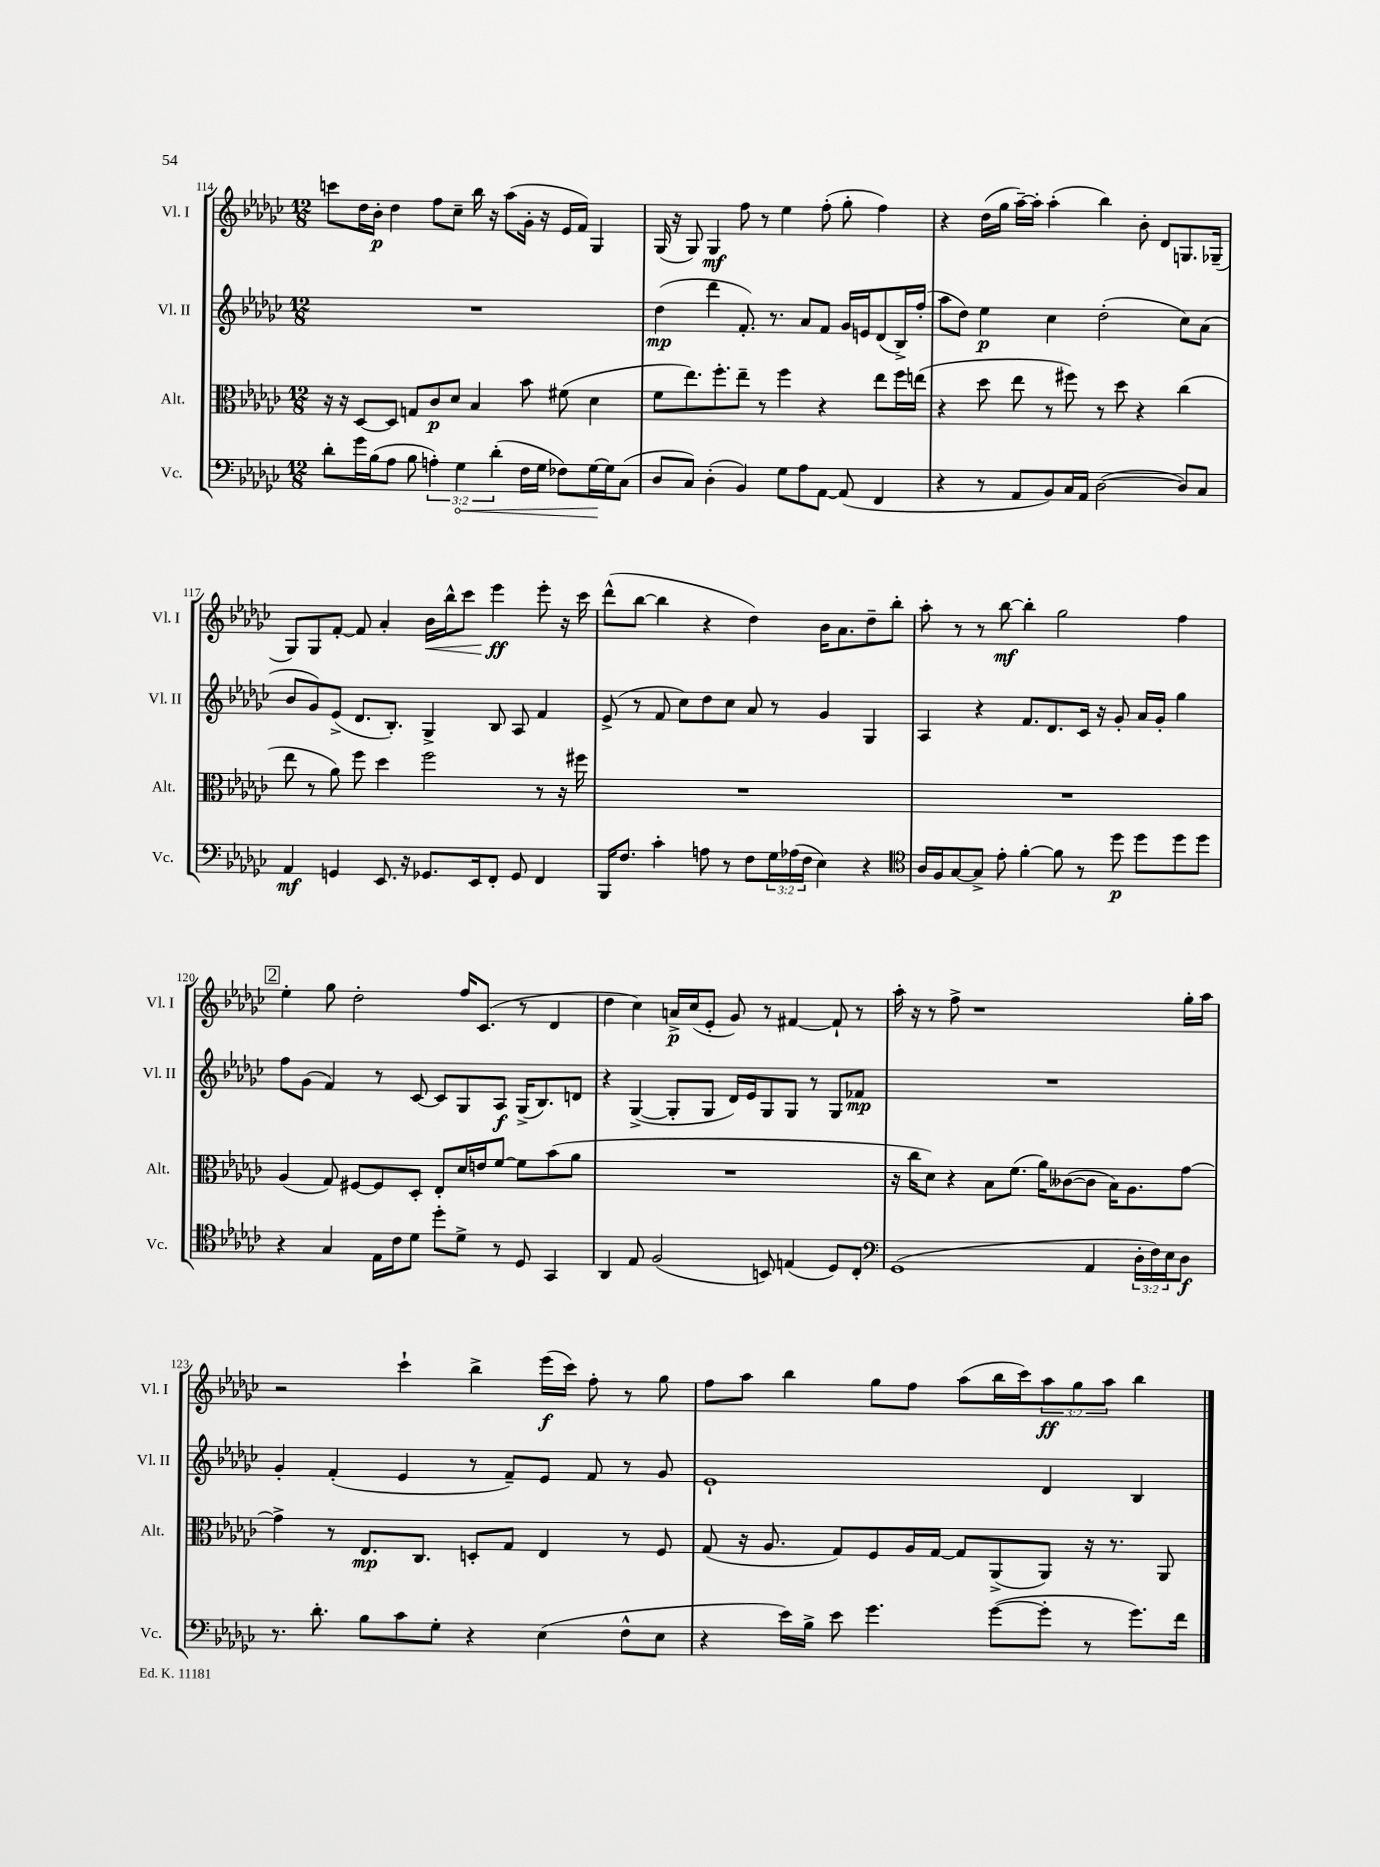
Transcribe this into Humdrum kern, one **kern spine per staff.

**kern	**dynam	**kern	**dynam	**kern	**dynam	**kern	**dynam
*part4	*part4	*part3	*part3	*part2	*part2	*part1	*part1
*staff4	*staff4	*staff3	*staff3	*staff2	*staff2	*staff1	*staff1
*I"Vc.	*	*I"Alt.	*	*I"Vl. II	*	*I"Vl. I	*
*I'Vc.	*	*I'Alt.	*	*I'Vl. II	*	*I'Vl. I	*
*clefF4	*	*clefC3	*	*clefG2	*	*clefG2	*
*k[b-e-a-d-g-c-]	*	*k[b-e-a-d-g-c-]	*	*k[b-e-a-d-g-c-]	*	*k[b-e-a-d-g-c-]	*
*M12/8	*	*M12/8	*	*M12/8	*	*M12/8	*
=114	=114	=114	=114	=114	=114	=114	=114
8d-'\L	.	16r	.	1.r	.	8cccn\L	.
.	.	16r	.	.	.	.	.
16g-\L	.	[8D-/L	.	.	.	16dd-\L	.
(16B-\J	.	.	.	.	.	16b-'\JJ	p
8A-\J	.	8D-/J]	.	.	.	4dd-\	.
8B-\	.	8Gn/L	.	.	.	.	.
6An'\)	.	8c-/	p	.	.	8ff\L	.
.	.	8d-/J	.	.	.	8cc-~\J	.
!	!LO:HP:b	!	!	!	!	!	!
6G-\	<	.	.	.	.	.	.
.	.	4B-/	.	.	.	16bb-\	.
.	.	.	.	.	.	16r	.
(6d-'\	.	.	.	.	.	.	.
.	.	.	.	.	.	(8aa-\L	.
16F\LL	.	8b-\	.	.	.	16g-'\Jk	.
16G-\JJ	.	.	.	.	.	16r	.
8F-X\L)	.	(8f#X\	.	.	.	16e-/LL	.
.	.	.	.	.	.	16f/JJ)	.
[16G-\L	.	4d-\	.	.	.	4G-/	.
16G-\J]	[	.	.	.	.	.	.
(8C-\J	.	.	.	.	.	.	.
=115	=115	=115	=115	=115	=115	=115	=115
8D-/L	.	8f\L	.	(4dd-\	mp	(16G-/	.
.	.	.	.	.	.	16r	.
8C-/J)	.	8.ee-\)	.	.	.	8G-/)	.
(4D-'\	.	.	.	4ddd-\	.	4G-/	mf
.	.	8.ff'\	.	.	.	.	.
4BB-/)	.	8ee-~\J	.	8.f'/)	.	8ff\	.
.	.	8r	.	.	.	8r	.
.	.	.	.	8.r	.	.	.
8G-\L	.	4ff\	.	.	.	4ee-\	.
8A-\	.	.	.	8a-/L	.	.	.
[8AA-\J	.	4r	.	8f/J	.	(8ff'\	.
(8AA-/]	.	.	.	16g-/LL	.	8gg-'\	.
.	.	.	.	16en/J	.	.	.
4FF/	.	8ee-\L	.	(8d-/	.	4ff\)	.
.	.	16ff\L	.	16B-^/L)	.	.	.
.	.	(16een\JJ	.	(16ff'/JJ	.	.	.
=116	=116	=116	=116	=116	=116	=116	=116
4r	.	4r	.	8aa-\L	.	4r	.
.	.	.	.	8dd-\J)	.	.	.
8r	.	8dd-\	.	4ee-\	p	(16dd-\LL	.
.	.	.	.	.	.	16gg-\JJ	.
8AA-/L	.	8ee-\	.	.	.	[16aa-~\LL)	.
.	.	.	.	.	.	16aa-'\JJ]	.
8BB-/)	.	8r	.	4cc-\	.	(4aa-'\	.
16C-/L	.	8ff#X\)	.	.	.	.	.
16AA-/JJ	.	.	.	.	.	.	.
([2D-\	.	8r	.	(2dd-'\	.	4bb-\)	.
.	.	8dd-\	.	.	.	.	.
.	.	4r	.	.	.	8b-'\	.
.	.	.	.	.	.	8d-/L	.
8D-/L])	.	(4cc-\	.	8cc-\L)	.	8.Gn/	.
8C-/J	.	.	.	(8a-\J	.	.	.
.	.	.	.	.	.	(16G-X~/Jk	.
!!LO:LB:g=z
=117	=117	=117	=117	=117	=117	=117	=117
4AA-/	mf	8ee-\	.	8b-/L	.	8G-/L)	.
.	.	8r	.	8g-/)	.	8G-/	.
4GGn/	.	8a-\)	.	(8e-^/J	.	[8f'/J	.
.	.	8ff\	.	8.d-/L	.	8f/]	.
8.EE-/	.	4dd-\	.	.	.	4a-'/	.
.	.	.	.	8.B-'/J)	.	.	.
16r	.	.	.	.	.	.	.
!	!	!	!	!	!	!	!LO:HP:b
8.GG-X/L	.	2ff\	.	4G-^/	.	16b-\LL	<
.	.	.	.	.	.	16bb-^^\J	.
.	.	.	.	.	.	8ccc-\J	.
16EE-/k	.	.	.	.	.	.	.
8FF'/J	.	.	.	8B-/	.	4eee-\	ff
8GG-/	.	.	.	8A-/	.	.	.
4FF/	.	8r	.	4f/	.	8eee-'\	[
.	.	16r	.	.	.	16r	.
.	.	16ff#X\	.	.	.	16ccc-\	.
=118	=118	=118	=118	=118	=118	=118	=118
16BBB-/KL	.	1.r	.	(8e-^/	.	(8ddd-^^\L	.
8.F/J	.	.	.	.	.	.	.
.	.	.	.	8r	.	[8bb-\J	.
4c-'\	.	.	.	8f/	.	4bb-\]	.
.	.	.	.	8cc-\L)	.	.	.
8An\	.	.	.	8dd-\	.	4r	.
8r	.	.	.	8cc-\J	.	.	.
8F\L	.	.	.	8a-/	.	4dd-\)	.
24G-\L	.	.	.	8r	.	.	.
(24A-X\	.	.	.	.	.	.	.
24F\JJ	.	.	.	.	.	.	.
4E-\)	.	.	.	4g-/	.	16b-\KL	.
.	.	.	.	.	.	8.a-\	.
4r	.	.	.	4G-/	.	8dd-~\	.
.	.	.	.	.	.	8bb-'\J	.
=119	=119	=119	=119	=119	=119	=119	=119
*clefC4	*	*	*	*	*	*	*
16A-/LL	.	1.r	.	4A-/	.	8aa-'\	.
16F/J	.	.	.	.	.	.	.
[8G-/	.	.	.	.	.	8r	.
8G-^/J]	.	.	.	4r	.	8r	.
8e-'\	.	.	.	.	.	[8bb-\	mf
[4f'\	.	.	.	8.f/L	.	4bb-'\]	.
.	.	.	.	8.d-/	.	.	.
8f\]	.	.	.	.	.	2gg-\	.
8r	.	.	.	16c-/Jk	.	.	.
.	.	.	.	16r	.	.	.
8dd-\	p	.	.	8g-'/	.	.	.
8dd-\L	.	.	.	16a-/LL	.	.	.
.	.	.	.	16g-'/JJ	.	.	.
8dd-\	.	.	.	4gg-\	.	4ff\	.
8dd-\J	.	.	.	.	.	.	.
!!LO:LB:g=z
!!LO:REH:place=s1:t=2
=120	=120	=120	=120	=120	=120	=120	=120
4r	.	(4A-/	.	8ff\L	.	4ee-'\	.
.	.	.	.	(8g-\J	.	.	.
4G-/	.	8G-/)	.	4f/)	.	8gg-\	.
.	.	[8F#X/L	.	.	.	2dd-'\	.
16E-\LL	.	8F#/]	.	8r	.	.	.
16c-\J	.	.	.	.	.	.	.
8d-\J	.	8D-'/J	.	[8c-/	.	.	.
8dd-'\L	.	8E-'/L	.	8c-/L]	.	.	.
8d-^\J	.	16d-/L	.	8G-/	.	16ff/KL	.
.	.	16en/J	.	.	.	(8.c-/J	.
8r	.	[8f/J	.	8A-/J	f	.	.
8D-/	.	8f\L]	.	(16G-^/KL	.	8r	.
.	.	.	.	8.B-/)	.	.	.
4GG-/	.	(8b-\	.	.	.	4d-/	.
.	.	8a-\J	.	8dn/J	.	.	.
=121	=121	=121	=121	=121	=121	=121	=121
4AA-/	.	1.r	.	4r	.	4dd-\	.
8E-/	.	.	.	([4G-^/	.	4cc-\)	.
(2F/	.	.	.	.	.	.	.
.	.	.	.	8G-'/L]	.	16an^/LL	p
.	.	.	.	.	.	(16cc-/J	.
.	.	.	.	8G-/J	.	8e-'/J	.
.	.	.	.	16d-/LL)	.	8g-/)	.
.	.	.	.	16e-/J	.	.	.
8BBn/)	.	.	.	8G-/	.	8r	.
(4En/	.	.	.	8G-/J	.	[4f#X/	.
.	.	.	.	8r	.	.	.
8D-/L)	.	.	.	8G-/L	.	8f#`/]	.
8C-'/J	.	.	.	8f-X/J	mp	8r	.
=122	=122	=122	=122	=122	=122	=122	=122
*clefF4	*	*	*	*	*	*	*
(1GG-	.	16r	.	1.r	.	16aa-'\	.
.	.	16cc-\KL	.	.	.	16r	.
.	.	8d-\J)	.	.	.	8r	.
.	.	4r	.	.	.	8ff^\	.
.	.	.	.	.	.	1r	.
.	.	8B-\L	.	.	.	.	.
.	.	(8.f\J	.	.	.	.	.
.	.	16a-\KL)	.	.	.	.	.
.	.	([8c--X\	.	.	.	.	.
4AA-/	.	8c--\J]	.	.	.	.	.
.	.	16B-\KL)	.	.	.	.	.
.	.	8.A-\	.	.	.	.	.
24D-'\LL	.	.	.	.	.	.	.
24F\)	.	.	.	.	.	.	.
24E-\J	.	.	.	.	.	.	.
8D-\J	f	[8g-\J	.	.	.	16gg-'\LL	.
.	.	.	.	.	.	16aa-\JJ	.
!!LO:LB:g=z
=123	=123	=123	=123	=123	=123	=123	=123
8.r	.	4g-^\]	.	4g-'/	.	2r	.
8.d-'\	.	.	.	.	.	.	.
.	.	8r	.	(4f'/	.	.	.
8B-\L	.	8.E-/L	mp	.	.	.	.
8c-\	.	.	.	4e-/	.	4ccc-`\	.
.	.	8.C-/J	.	.	.	.	.
8G-'\J	.	.	.	.	.	.	.
4r	.	8Dn'/L	.	8r	.	4bb-^\	.
.	.	8G-/J	.	8f~/L)	.	.	.
(4E-\	.	4E-/	.	8e-/J	.	(16eee-\LL	f
.	.	.	.	.	.	16ccc-\JJ)	.
.	.	.	.	8f/	.	8ff'\	.
8F^^\L	.	8r	.	8r	.	8r	.
8E-\J	.	8F/	.	8g-/	.	8gg-\	.
=124	=124	=124	=124	=124	=124	=124	=124
4r	.	(8G-/	.	1e-`	.	8ff\L	.
.	.	16r	.	.	.	8aa-\J	.
.	.	8.A-/	.	.	.	.	.
16e-\LL)	.	.	.	.	.	4bb-\	.
16B-^\JJ	.	.	.	.	.	.	.
8e-\	.	8G-/L)	.	.	.	.	.
4.g-\	.	8F/	.	.	.	8gg-\L	.
.	.	16A-/L	.	.	.	8ff\J	.
.	.	[16G-/JJ	.	.	.	.	.
.	.	8G-/L]	.	.	.	(8aa-\L	.
([8g-\L	.	(8AA-^/	.	.	.	16bb-\L	.
.	.	.	.	.	.	16ccc-\J)	.
8g-'\J]	.	8AA-/J)	.	4d-/	.	12aa-\	ff
.	.	.	.	.	.	12gg-\	.
8r	.	16r	.	.	.	.	.
.	.	.	.	.	.	12aa-\J	.
.	.	8.r	.	.	.	.	.
8.g-\L)	.	.	.	4B-/	.	4bb-\	.
.	.	8AA-/	.	.	.	.	.
16f\Jk	.	.	.	.	.	.	.
==	==	==	==	==	==	==	==
*-	*-	*-	*-	*-	*-	*-	*-
